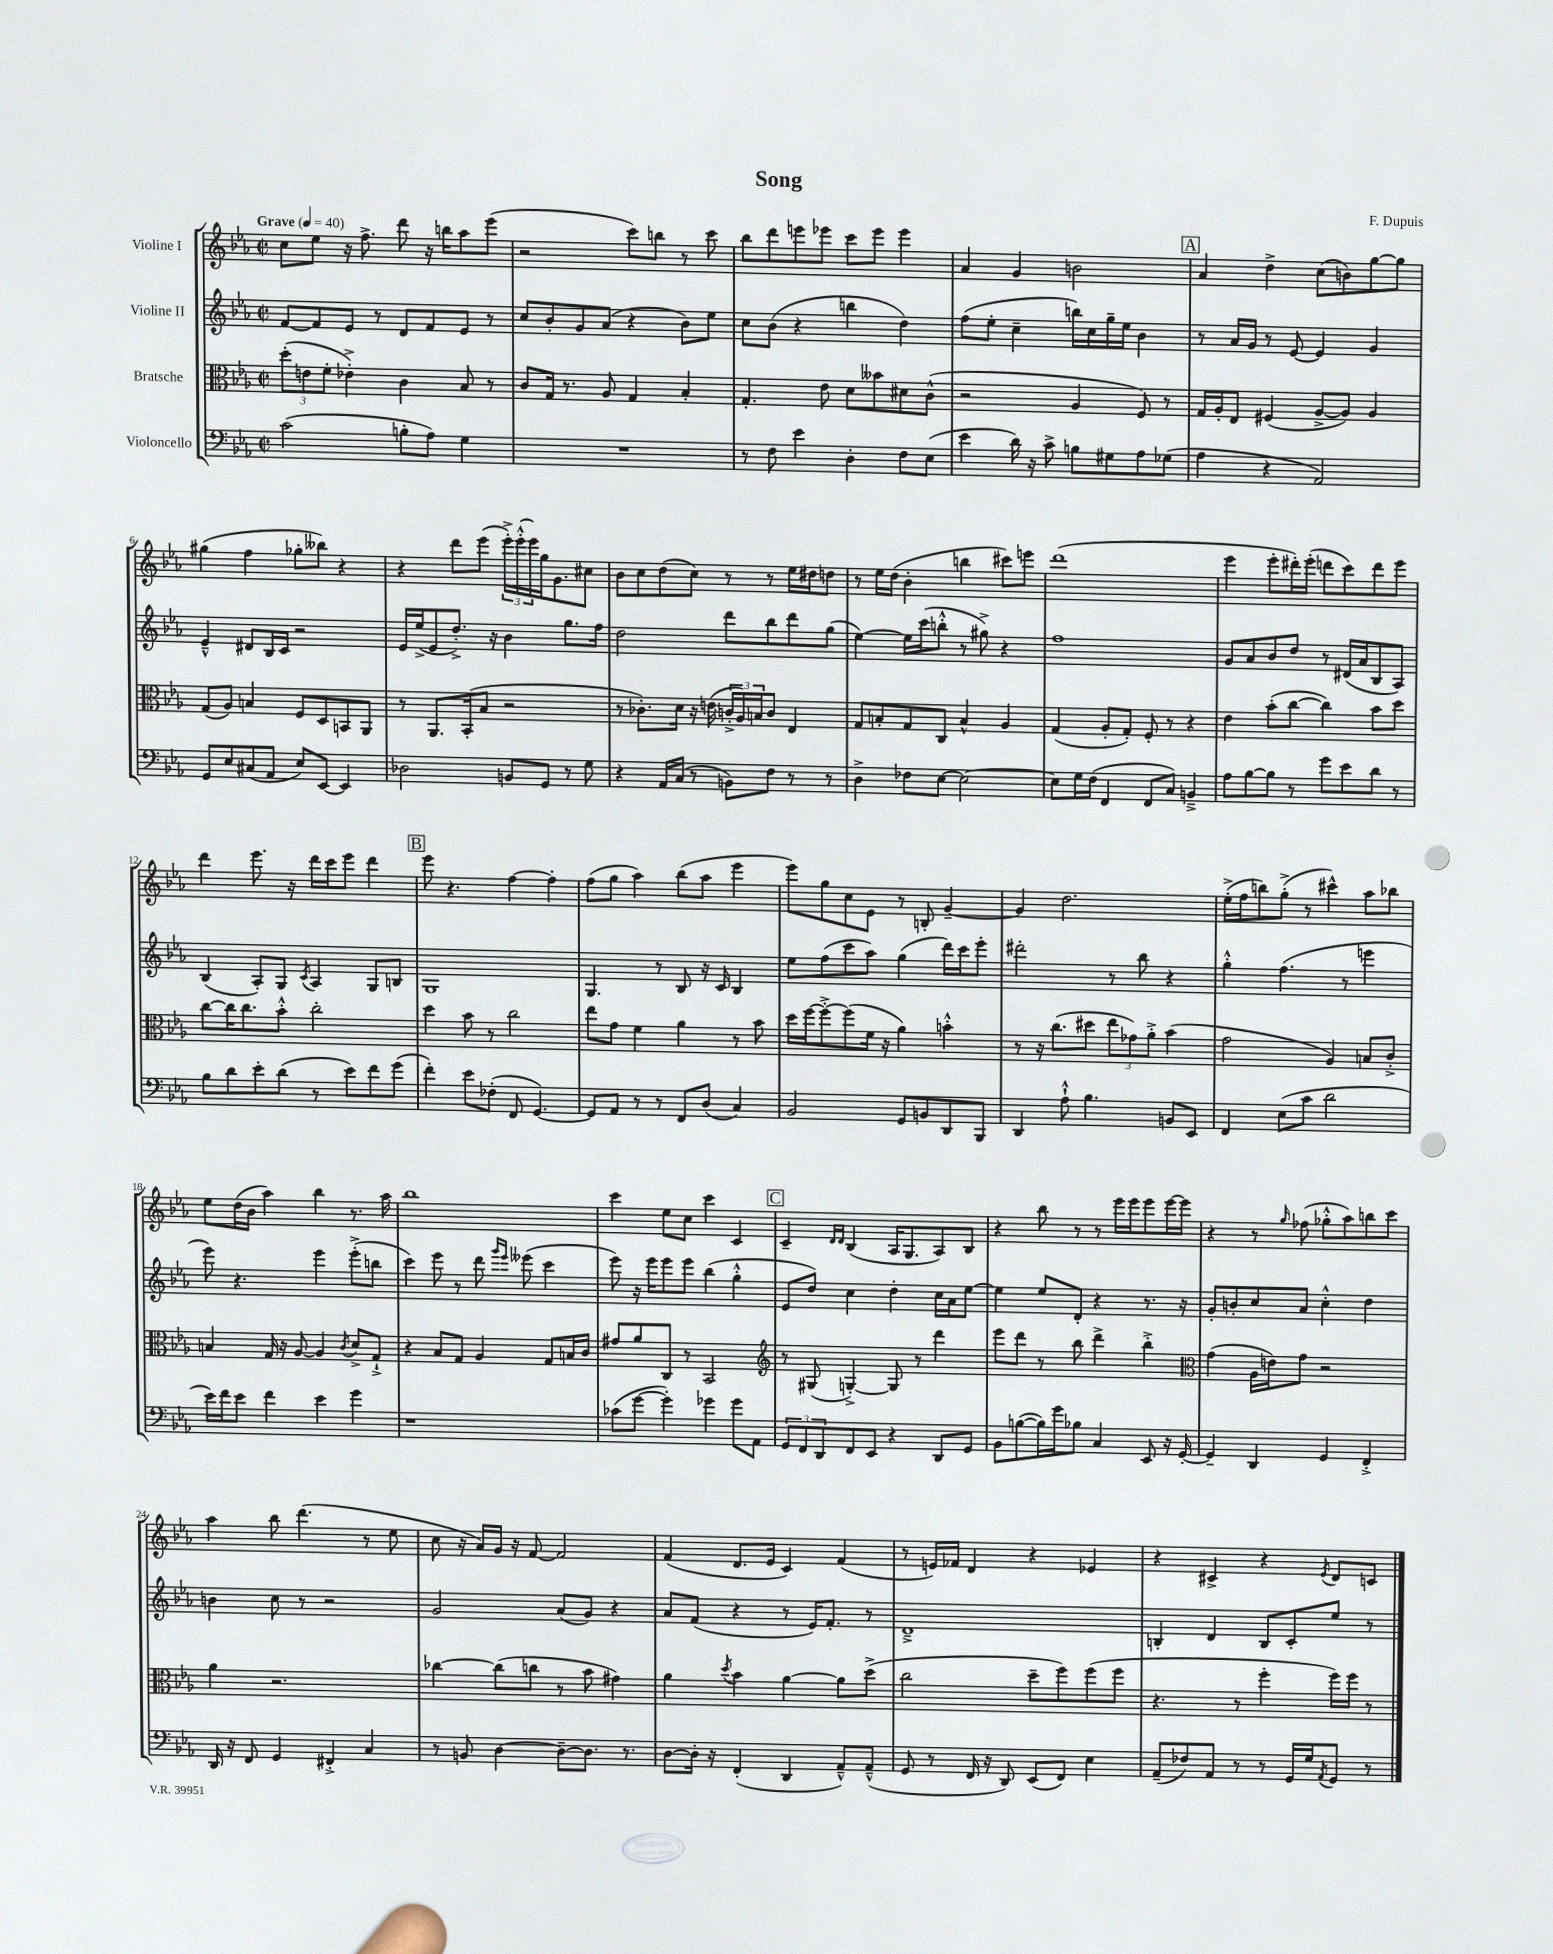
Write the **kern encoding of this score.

**kern	**kern	**kern	**kern
*part4	*part3	*part2	*part1
*staff4	*staff3	*staff2	*staff1
*I"Violoncello	*I"Bratsche	*I"Violine II	*I"Violine I
*clefF4	*clefC3	*clefG2	*clefG2
*k[b-e-a-]	*k[b-e-a-]	*k[b-e-a-]	*k[b-e-a-]
*M2/2	*M2/2	*M2/2	*M2/2
*met(c|)	*met(c|)	*met(c|)	*met(c|)
*MM40	*MM40	*MM40	*MM40
=1	=1	=1	=1
!	!	!	!LO:TX:a:B:t=Grave
(2c\	(12dd'\L	[8f/L	8cc\L
.	12en\	.	.
.	.	8f/]	8ee-\J
.	12f'\J	.	.
.	4e-X'^\)	8e-/J	16r
.	.	.	8.ff^\
.	.	8r	.
8Bn'\L	4c\	8d/L	8ddd\
8A-\J)	.	8f/	16r
.	.	.	16bbn\KL
4G\	8B-/	8e-/J	8aa-\
.	8r	8r	(8eee-\J
=2	=2	=2	=2
1r	8c/L	8cc/L	2r
.	16G/Jk	8b-'/	.
.	8.r	.	.
.	.	8g/	.
.	8A-/	(8a-/J	.
.	4G/	4r	8ccc\L)
.	.	.	8bbn\J
.	4B-'/	8b-\L)	8r
.	.	8ee-\J	8ccc\
=3	=3	=3	=3
8r	4.G'/	8cc\L	8bb-\L
8F\	.	(8b-\J	8ddd\
4e-\	.	4r	8eeen\
.	8e-\	.	8eee-X\J
4D'\	8d\L	4bbn\	8ccc\L
.	8b--X\	.	8eee-\J
8F\L	8d#X\	4dd\)	4eee-\
(8E-\J	(8c^^\J	.	.
=4	=4	=4	=4
4e-\	2r	(8ff\L	4a-/
.	.	8ee-'\J	.
16d\)	.	4cc~\	4g/
16r	.	.	.
8c^\	.	.	.
8Bn\L	4A-/	16bbn\LL)	2bn\
.	.	16cc\	.
8G#X\	.	16gg~\	.
.	.	16ee-\JJ	.
8A-\	8F/)	4b-\	.
(8G-X\J	8r	.	.
!!LO:REH:place=s1:t=A
=5	=5	=5	=5
4A-\	16G/LL	8r	4a-/
.	16A-'/J	.	.
.	8E-/J	16a-/LL	.
.	.	16g/JJ	.
4r	(4F#X/	8r	4dd^\
.	.	[8e-/	.
2AA-/)	[8A-^/L	4e-/]	(8cc\L
.	8A-/J])	.	8bn\)
.	4A-/	4g/	[8gg\
.	.	.	8gg\J]
!!LO:LB:g=z
=6	=6	=6	=6
8GG/L	(8G/L	4e-~^^/	(4gg#X\
8E-/	8A-/J)	.	.
(8C#X/	4Bn/	8d#X/L	4ff\
8AA-/J	.	16B-/L	.
.	.	16c/JJ	.
8E-/L)	8F/L	2r	8gg-X'\L
[8EE-/J	8D/	.	8bb--X\J)
4EE-/]	8BBn/	.	4r
.	8AA-/J	.	.
=7	=7	=7	=7
2D-X\	8r	16e-/LL	4r
.	.	(16ee-^/J	.
.	8.AA-/L	8e-/	.
.	.	8.dd'^/J)	8ddd\L
.	(16BB-'/k	.	.
.	8B-/J	.	(8eee-\J
.	.	16r	.
8BBn/L	2r	4b-\	24eee-'^\LL)
.	.	.	(24eee-'^^\
.	.	.	24eee-\)
8GG/J	.	.	16gg\J
.	.	.	8.g\
8r	.	8.gg\L	.
8G\	.	.	8cc#X\J
.	.	16ff\Jk	.
=8	=8	=8	=8
4r	8r	2dd\	8b-\L
.	8.c-X'\L)	.	8cc\
16AA-/LL	.	.	(8dd\
(16C/JJ	16d\Jk	.	.
8r	16r	.	8cc\J)
.	(16en\	.	.
8BBn\L)	24cn'^/LL	8ddd\L	8r
.	24A-/)	.	.
.	24Bn/J	.	.
8F\J	8c/J	8bb-\	8r
8r	4E-/	8ddd\	16ee-\LL
.	.	.	16dd#X\J
8r	.	(8gg\J	8ddn\J
=9	=9	=9	=9
4D^\	8G/L	[4ee-\)	8r
.	8Bn'/	.	16ee-\LL
.	.	.	(16dd\JJ
8F-X\L	8G/	16ee-\LL]	4b-'\
.	.	(16ccc\J	.
[8E-\J	8C/J	8bbn'^^\J	.
2E-\_	4B^^/	8r	4bbn\
.	.	8gg#X^\)	.
.	4A-/	4r	8ccc#X\L)
.	.	.	8eeen\J
=10	=10	=10	=10
8E-\L]	(4G/	1ff	(1ddd
16G\L	.	.	.
(16F\JJ	.	.	.
4FF/	8A-'/L	.	.
.	8G'/J)	.	.
8FF/L	8F'/	.	.
8C/J)	8r	.	.
4BBn~^/	4r	.	.
=11	=11	=11	=11
8A-\L	4e-\	8g/L	4eee-\
[8B-\	.	8a-/	.
8B-\J]	(8b-'\L	8b-/	8eee-'\L
8r	[8cc\J	8dd/J	16ddd#X'\L)
.	.	.	(16eee-'\JJ
8g\L	4cc\])	8r	8dddn\L
8e-\	.	(16d#X/LL	8ccc\)
.	.	16a-/J	.
8d\J	8b-\L	8B-/	8ddd\
8r	8dd\J	8A-/J)	8eee-\J
!!LO:LB:g=z
=12	=12	=12	=12
8B-\L	[8cc\L	(4B-/	4ddd\
8d\	16cc\K]	.	.
.	8.cc\	.	.
8e-'\	.	8A-'/L)	8.eee-\
(8d\J	8b-'^^\J	8G/J	.
.	.	.	16r
.	.	8qc/	.
8r	2cc'\	4A-/	16ddd\LL
.	.	.	16ccc\J
8e-\L)	.	.	8eee-\J
8f\	.	8G/L	4ddd\
(8g\J	.	8Bn/J	.
!!LO:REH:place=s1:t=B
=13	=13	=13	=13
4f'\)	4dd\	1G	8eee-\
.	.	.	4.r
8e-\L	8b-\	.	.
(8F-X'\J	8r	.	.
8FF/	2cc\	.	[4ff\
[4.GG/)	.	.	.
.	.	.	4ff'\]
=14	=14	=14	=14
8GG/L]	8ee-\L	4.G/	(8ff\L
8AA-/J	8g\J	.	8gg\J
8r	4f\	.	4aa-\)
8r	.	8r	.
8FF/L	4a-\	8B-/	(8bb-\L
(8D/J	.	16r	8aa-\J
.	.	16c/	.
4C/)	8r	4B-/	4eee-\
.	8b-\	.	.
=15	=15	=15	=15
2BB-/	16dd\LL	8ee-\L	8eee-\L)
.	[16ff\J	.	.
.	8ff'^\_	(8ff\	8gg\
.	(8ff\]	8ccc\	8cc\
.	16f\Jk	8aa-\J)	8e-\J
.	16r	.	.
8GG/L	4a-\)	(4gg\	8r
8BBn/	.	.	8Bn'/
8DD/	4bn'^^\	16ddd\LL)	[4g~/
.	.	16ccc\J	.
8BBB-/J	.	8eee-'\J	.
=16	=16	=16	=16
4DD/	8r	2ddd#X'\	4g/]
.	16r	.	.
.	(8.cc\L	.	.
8A-`^^\	.	.	2.dd\
4.B-\	8dd#X\J	.	.
.	12ee-\L	8r	.
.	12g-X\)	.	.
.	.	8bb-\	.
.	12a-'^\J	.	.
8BBn/L	(4b-\	4r	.
8EE-/J	.	.	.
=17	=17	=17	=17
4FF/	2g\	4gg'^^\	(16ee-'^\LL
.	.	.	16ff\J
.	.	.	8bbn\)
(8E-\L	.	(4.ff\	(8gg'^\J
8c\J	.	.	8r
2d\	4A-/)	.	4ccc#X^^\)
.	.	8r	.
.	8Bn/L	4eeen\	8aa-\L
.	8c'^/J	.	8bb-X\J
!!LO:LB:g=z
=18	=18	=18	=18
16e-\LL)	4Bn/	8eee-\)	8ee-\L
16f\J	.	.	.
8e-\J	.	4.r	(16dd\L
.	.	.	16b-\JJ
4f\	16G/	.	4aa-\)
.	16r	.	.
.	[8A-/	.	.
4e-\	4A-/]	4eee-\	4bb-\
.	8qc/	.	.
4g\	8d^/L	(8eee-'^\L	8.r
.	8G`^/J	8bbn\J	.
.	.	.	16aa-\
=19	=19	=19	=19
1r	4r	4ccc\)	1bb-
.	8B-/L	8eee-\	.
.	8G/J	8r	.
.	4A-/	8ddd\	.
.	.	16qqggg/LL	.
.	.	16qqeee-/JJ	.
.	.	(8eee--X\	.
.	8G/L	4ccc\	.
.	16Bn/L	.	.
.	16c/JJ	.	.
=20	=20	=20	=20
(8c-X\L	8g#X/L	8eee-\)	4ccc\
[8g\J	8a-/	16r	.
.	.	16eee-\KL	.
4g'\])	8C/J	8eee-\	8ee-\L
.	8r	8eee-\J	8cc\J
4g-X\	2BB-/	(4bb-\	4ccc\
8g-\L	.	4gg'^^\	4c/
8AA-\J	.	.	.
!!LO:REH:place=s1:t=C
=21	=21	=21	=21
*	*clefG2	*	*
12GG/L	8r	8e-/L	4c~/
12FF/	.	.	.
.	(8G#X/	8dd/J)	.
12DD/	.	.	.
.	.	.	16qqd/LL
.	.	.	16qqd/JJ
8FF/	[4Gn'^/)	4cc\	(4B-/
8EE-/J	.	.	.
4r	8G/]	4dd'\	16A-/KL
.	.	.	8.G/
.	8r	.	.
8DD/L	4ddd\	16cc\LL	8A-/)
.	.	16a-\J	.
8GG/J	.	[8ee-\J	8B-/J
=22	=22	=22	=22
8BB-\L	8eee-\L	4ee-\]	4r
([8Bn\	8ddd\J	.	.
16B\L])	8r	8ee-/L	8bb-\
16g\J	.	.	.
8B-X\J	8bb-\	8d'/J	8r
4C/	4ddd^\	4r	8r
.	.	.	16eee-\LL
.	.	.	16eee-\J
8EE-/	4bb-'^\	8.r	8eee-\
16r	.	.	[16eee-\L
[16GG'/	.	16r	16eee-\JJ]
=23	=23	=23	=23
*	*clefC3	*	*
4GG~/]	(4g\	8g'/L	4r
.	.	8bn'/	.
4DD/	16A-\LL	8cc/	8r
.	16en\J)	.	.
.	.	.	16qqgg/
.	8g\J	8a-/J	(8ff-X\
4GG/	2r	4cc'^^\	8gg-X'^^\L
.	.	.	8aa-\)
4FF'^/	.	4dd\	8bbn\
.	.	.	8ccc\J
!!LO:LB:g=z
=24	=24	=24	=24
16DD/	4a-\	4bn\	4aa-\
16r	.	.	.
8FF/	.	.	.
4GG/	2.r	8cc\	8bb-\
.	.	8r	(4.ddd\
4FF#X'^/	.	2r	.
4C/	.	.	8r
.	.	.	8ee-\
=25	=25	=25	=25
8r	[4cc-X\	2g/	8cc\
8BBn/	.	.	16r
.	.	.	16a-/LL)
[4D\	(8cc-\L]	.	16g/JJ
.	.	.	16r
.	8ccn\J	.	[8f/
8D~\L_	8r	(8a-/L	2f/]
8.D\J]	8b-\	8g/J)	.
.	4g#X\)	4r	.
8.r	.	.	.
=26	=26	=26	=26
[8D\L	4a-\	8a-/L	(4f/
16D'\Jk]	.	(8f/J	.
16r	.	.	.
.	8qdd/	.	.
(4FF'/	4b-\	4r	8.d/L
.	.	.	16e-/Jk
4DD/	[4a-\	8r	4c/)
.	.	16e-/KL)	.
.	.	8.f'/J	.
8AA-~^^/L)	8a-\L]	.	(4f/
(8AA-~^^/J	(8dd^\J	8r	.
=27	=27	=27	=27
8GG/	2cc\	1d~^	8r
8r	.	.	16en/LL)
.	.	.	16f-X/JJ
16FF/	.	.	4d/
16r	.	.	.
8DD/)	.	.	.
(8EE-/L	8dd~\L	.	4r
8FF/J)	8ff\)	.	.
4E-\	(8ff\	.	4e-X/
.	8ff\J	.	.
=28	=28	=28	=28
(8AA-~/L	4.r	4Bn'/	4r
8F-X/)	.	.	.
8AA-/J	.	4d/	4c#X^/
8r	8r	.	.
8r	4ff'\	8B/L	4r
16GG/LL	.	8c'/	.
16G/J	.	.	.
8qAA-/	.	.	8qe-/
8GG/J	16ff\LL)	8ee-/J	8d/L
.	16ff\JJ	.	.
8r	8r	8r	8cn/J
==	==	==	==
*-	*-	*-	*-
